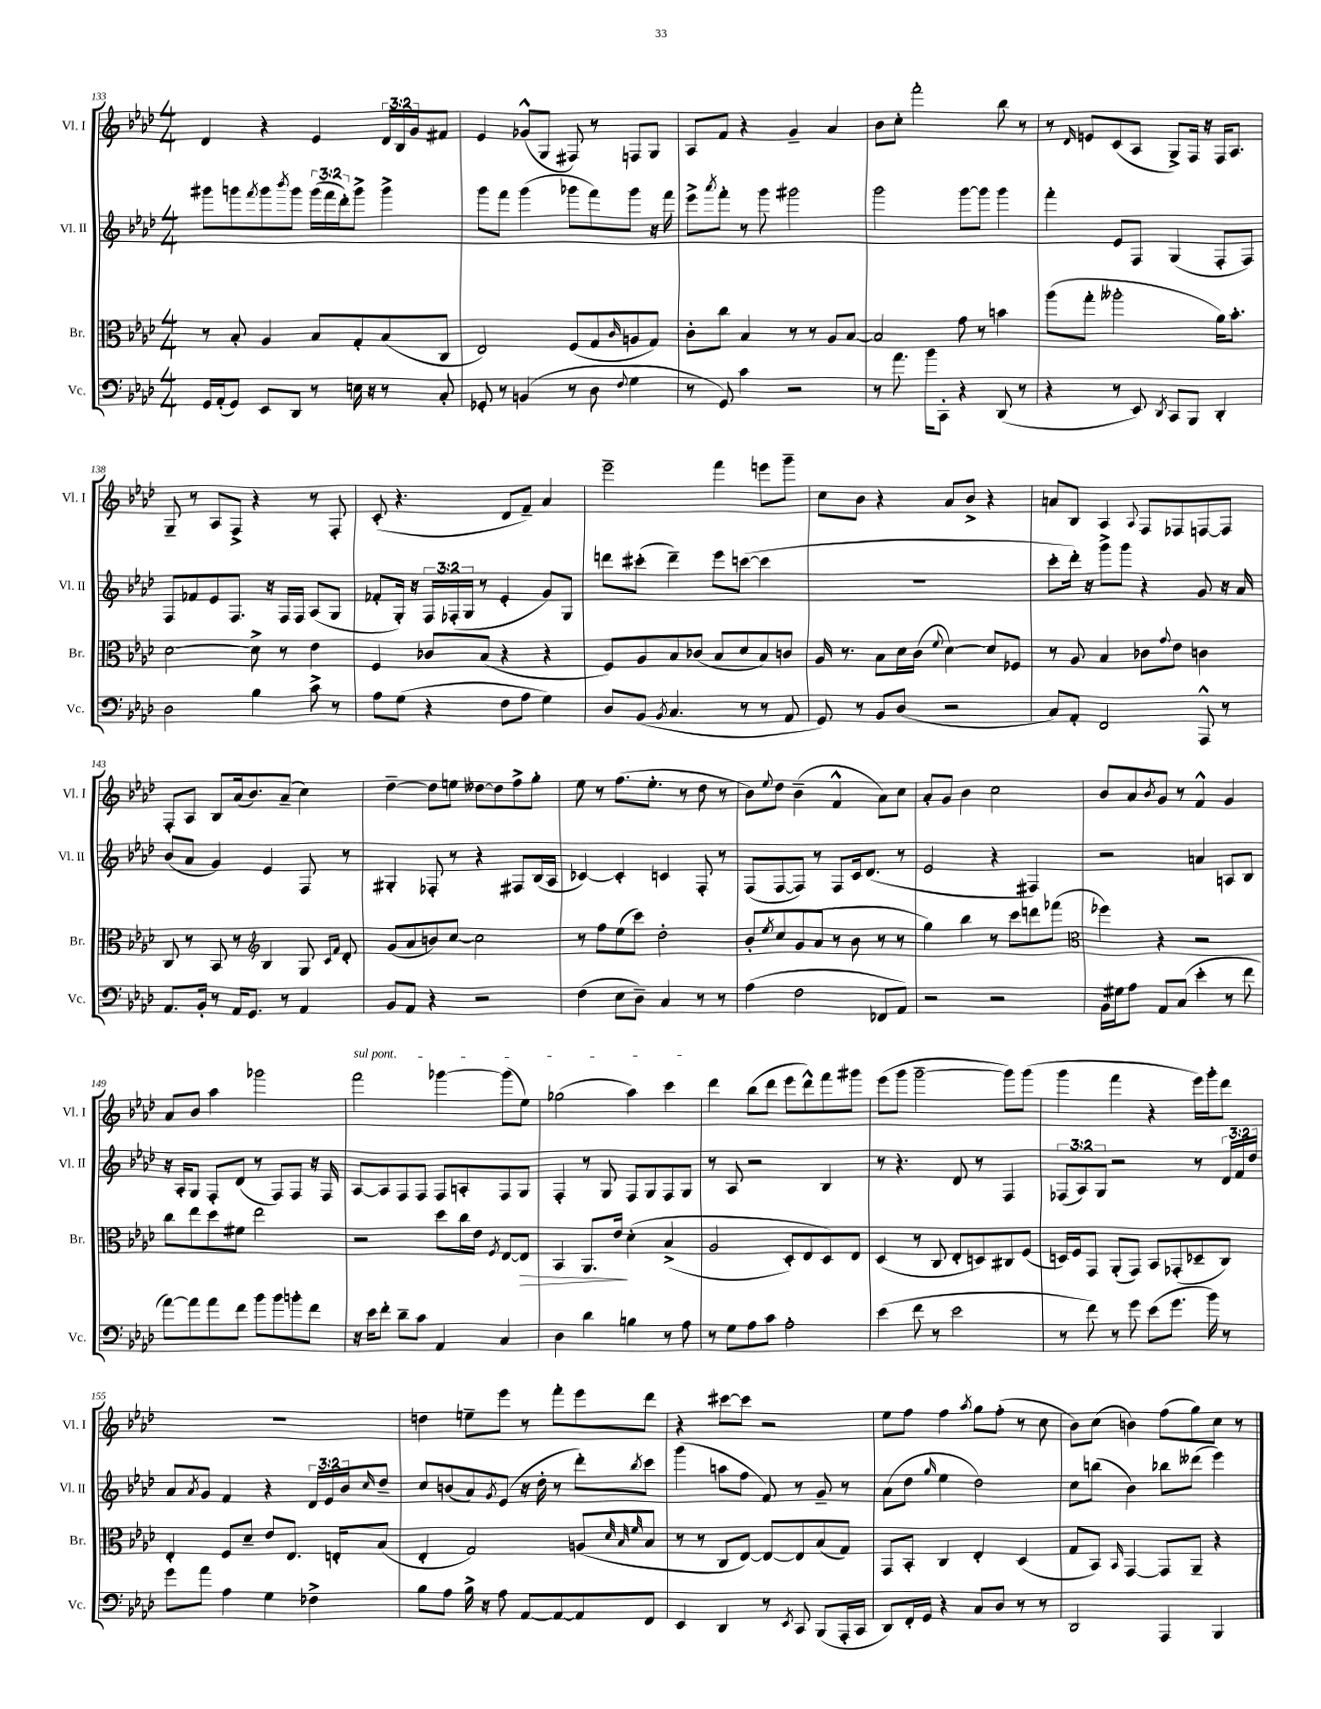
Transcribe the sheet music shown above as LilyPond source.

<<
\new StaffGroup <<
\new Staff = "s0" \with { instrumentName = "Vl. I" shortInstrumentName = "Vl. I" } {
    \clef treble \key aes \major \numericTimeSignature \time 4/4 \override Staff.TupletNumber.text = #tuplet-number::calc-fraction-text
    des'4 r4 ees'4 \tuplet 3/2 { des'16 bes16 g'16 } fis'8 |
    ees'4 ges'8-^( g8 fis8) r8 f8 g8 |
    aes8 f'8 r4 g'4-- aes'4 |
    bes'8 c''8-. f'''2-. bes''8 r8 |
    r8 \grace { des'16 } e'8 c'8( aes8 g8->) f16 r16 f16 aes8. |
    g8-- r8 aes8 f8-> r4 r8 f8-. |
    c'8-.( r4. des'8 f'8--) aes'4 |
    ees'''2-- f'''4 e'''8 g'''8-- |
    c''8 bes'8 r4 aes'8 bes'8-> r4 |
    a'8 bes8 aes4 \appoggiatura { aes8 } f8 fes8 f8~ f8 |
    f8-. aes8 bes8 aes'16( bes'8.) aes'8--( c''4) |
    des''4~-- des''8 e''8 deses''8~ deses''8 f''8-> g''8-. |
    ees''8 r8 f''8.( ees''8.-. r8 des''8 r8 |
    bes'8) \appoggiatura { ees''8 } des''8 bes'4--( f'4-^ aes'8) c''8 |
    aes'8-. g'8 bes'4 c''2 |
    bes'8 aes'8 \acciaccatura { bes'8 } g'8 r8 f'4-^ g'4 |
    aes'8 bes'8 aes''4 ges'''2 |
    \once \override TextSpanner.bound-details.left.text = \markup { \italic "sul pont." } f'''2\startTextSpan ges'''4~ ges'''8( ees''8) |
    ges''2( aes''4) c'''4\stopTextSpan |
    des'''4 bes''8( des'''8 ees'''8 des'''8-^) f'''8 gis'''8 |
    ees'''8( g'''8 g'''2~-- g'''8) g'''8( |
    g'''4 f'''4 r4 ees'''16) g'''16-. des'''8 |
    R1 |
    d''4 e''8-- ees'''8 r8 f'''8-. ees'''8 des'''8 |
    r4 cis'''8~ cis'''8 r2 |
    ees''8 f''8 f''4 \acciaccatura { aes''8 } g''8 f''8-.( r8 c''8 |
    bes'8) c''8( b'4) f''8( g''8) c''8 r8 \bar "|." |
}
\new Staff = "s1" \with { instrumentName = "Vl. II" shortInstrumentName = "Vl. II" } {
    \clef treble \key aes \major \numericTimeSignature \time 4/4 \override Staff.TupletNumber.text = #tuplet-number::calc-fraction-text
    gis'''8 g'''8 \acciaccatura { f'''8 } g'''8 \acciaccatura { bes'''8 } g'''8 \tuplet 3/2 { g'''16( f'''16 des'''16-.) } g'''8-> g'''4-> |
    g'''8 f'''8 g'''4( ges'''8 f'''8) ges'''8 r16 f'''16 |
    ees'''8-> \acciaccatura { aes'''8 } f'''8-. r8 g'''8 gis'''2 |
    g'''2 g'''8~ g'''8 g'''4 |
    f'''4-. ees'8 f8 g4( f8-. f8) |
    f8 fes'8 ees'8 f8. r16 f16 f16 aes8( g8 |
    fes'8-. g16-.) r16 \tuplet 3/2 { f16 fes16-.( g16 } r8 ees'4-. g'8) g8 |
    d'''8 cis'''8-.( d'''4--) ees'''8 c'''8~( c'''4 |
    R1 |
    c'''8-. des'''16-.) r16 g'''8-> g'''8 r4 g'8 r16 aes'16 |
    bes'8( aes'8 g'4) ees'4 f8 r8 |
    gis4-. fes8-. r8 r4 fis8 bes16( aes16 |
    ces'4~) ces'4-. c'4 f8-. r8 |
    f8( f8~ f8) r8 f8 c'16 des'8.( r8 |
    ees'2 r4 fis4) |
    r2 a'4 a8 bes8 |
    r16 aes16-. g8 f8-. des'8( r8 f8) f8 r16 f16 |
    aes8~ aes8 f8 f8 f8 a8-. f8 g8 |
    f4-. r8 g8 f8 g8 f8 g8 |
    r8 aes8 r2 bes4 |
    r8 r4. des'8 r8 f4 |
    \tuplet 3/2 { fes8( aes8) g8 } r2 r8 \tuplet 3/2 { des'16 f'16 des''16 } |
    aes'8 \acciaccatura { aes'8 } g'8 f'4 r4 \tuplet 3/2 { des'16 ees'16 bes'16 } \grace { c''16 } des''8-- |
    c''8 b'8( aes'8) \acciaccatura { g'8 } ees'8( r16 des''16-. r8 des'''8-.) \acciaccatura { bes''8 } c'''8 |
    g'''4( a''8 f''8 f'8) r8 g'8-- r8 |
    aes'8( des''8 \grace { g''16 } ees''4 des''2) |
    c''8 b''8( bes'4) bes''8 deses'''8( ees'''4) \bar "|." |
}
\new Staff = "s2" \with { instrumentName = "Br." shortInstrumentName = "Br." } {
    \clef alto \key aes \major \numericTimeSignature \time 4/4
    r8 bes8-. aes4 bes8 g8-. bes8( c8 |
    ees2) f8( g8 \grace { c'16 } a8 g8) |
    c'8-. c''8 bes4 r8 r8 aes8 bes8~ |
    bes2 g'8 r8 b'4 |
    aes''8( g''8-. aeses''2-. aes'16) bes'8.-. |
    des'2~ des'8-> r8 ees'4 |
    f4 ces'8 bes8( r4 r4 |
    f8) aes8 bes8 ces'8( bes8 des'8 bes8) c'8 |
    aes16 r8. bes8 des'16 c'16( \appoggiatura { f'8 } des'4~) des'8 fes8 |
    r8 aes8 bes4 ces'8 \appoggiatura { g'8 } ees'8 c'4 |
    c8 r8 bes,8 r8 \clef treble bes4 g8 \grace { c'16 f'16 } des'8-. |
    g'8( aes'8 b'8) c''8~ c''2 |
    r8 f''8 ees''8( c'''8) des''2-. |
    bes'8-. \acciaccatura { ees''8 } c''8 g'8( aes'8 r8 bes'8 r8 r8 |
    g''4) bes''4 r8 c'''8 d'''8 fes'''8( |
    \clef alto fes''4) r4 r2 |
    c''8 ees''8 des''8 fis'8 ees''2 |
    r2 des''8 c''16 ees'16 \acciaccatura { f8 } ees8~ ees8\> |
    bes,4 aes,8. ees'16\! des'4-.\( bes4->( |
    aes2 des8-.) ees8 des8\) ees8 |
    des4( r8 c8 ees8-. d8) cis8 f8( |
    d16) f16 g,8 aes,8-.( g,8) bes,8 ges,8-.( des8-- c8) |
    ees4-. f8 des'8-- ees'8 ees8. e16-. bes8( |
    ees4-. g2) a8( \grace { des'32 bes32 f'32 } bes8 |
    r8 r8 c8 ees8~) ees8~ ees8 bes8( g8) |
    g,8 bes,8-. c4 ees4-. des4( |
    g8 bes,8) \grace { bes,16 } g,4~ g,8 aes,8-- r4 \bar "|." |
}
\new Staff = "s3" \with { instrumentName = "Vc." shortInstrumentName = "Vc." } {
    \clef bass \key aes \major \numericTimeSignature \time 4/4
    g,16 aes,16-.( g,8) ees,8 des,8 r8 e16 r16 r8 c8-. |
    ges,8-. r8 b,4( r8 des8 \appoggiatura { f8 } g4 |
    r8 g,8) c'4 r2 |
    r8 aes'8. bes'16 c,8-. r4 des,8( r8 |
    r4 r8 ees,8) \acciaccatura { des,8 } c,8 bes,,8 des,4-. |
    des2 bes4 c'8-> r8 |
    aes8 g8( r4 f8 aes8 g4) |
    des8 bes,8( \acciaccatura { bes,8 } c4. r8 r8 aes,8 |
    g,8) r8 bes,8 des8( r2 |
    c8) aes,8-. f,2 aes,,8-^ r8 |
    aes,8. bes,16-. r8 aes,16 g,8. r8 aes,4 |
    bes,8 aes,8 r4 r2 |
    f4( ees8 des8--) c4 r8 r8 |
    aes4( f2 fes,8 aes,8) |
    r2 r2 |
    bes,16 gis16 aes8 aes,8 c8( ees'4-. r8 f'8 |
    aes'8~) aes'8 aes'8 f'8 bes'8 bes'8 b'8-. f'8 |
    r16 ees'16 f'8-. des'8-- c'8 aes,4 c4 |
    des4 des'4 b4 r8 aes8 |
    r8 g8 aes8 c'8 aes2-. |
    ees'4( f'8 r8 ees'2 |
    r8 f'8) r8 g'8 ees'8( g'8. bes'16) r8 |
    g'8 aes'8 aes4 g4 fes4-> |
    bes8 aes8 bes16-> r16 aes8 aes,8~ aes,8~ aes,8 f,8 |
    ees,4 des,4 r8 \acciaccatura { ees,8 } c,8 bes,,8( aes,,16-. c,16 |
    des,8) f,16-. g,16 r4 c8 des8 r8 r8 |
    des,2 aes,,4 bes,,4 \bar "|." |
}
>>
>>
\layout { \context { \Score currentBarNumber = #133 } }
